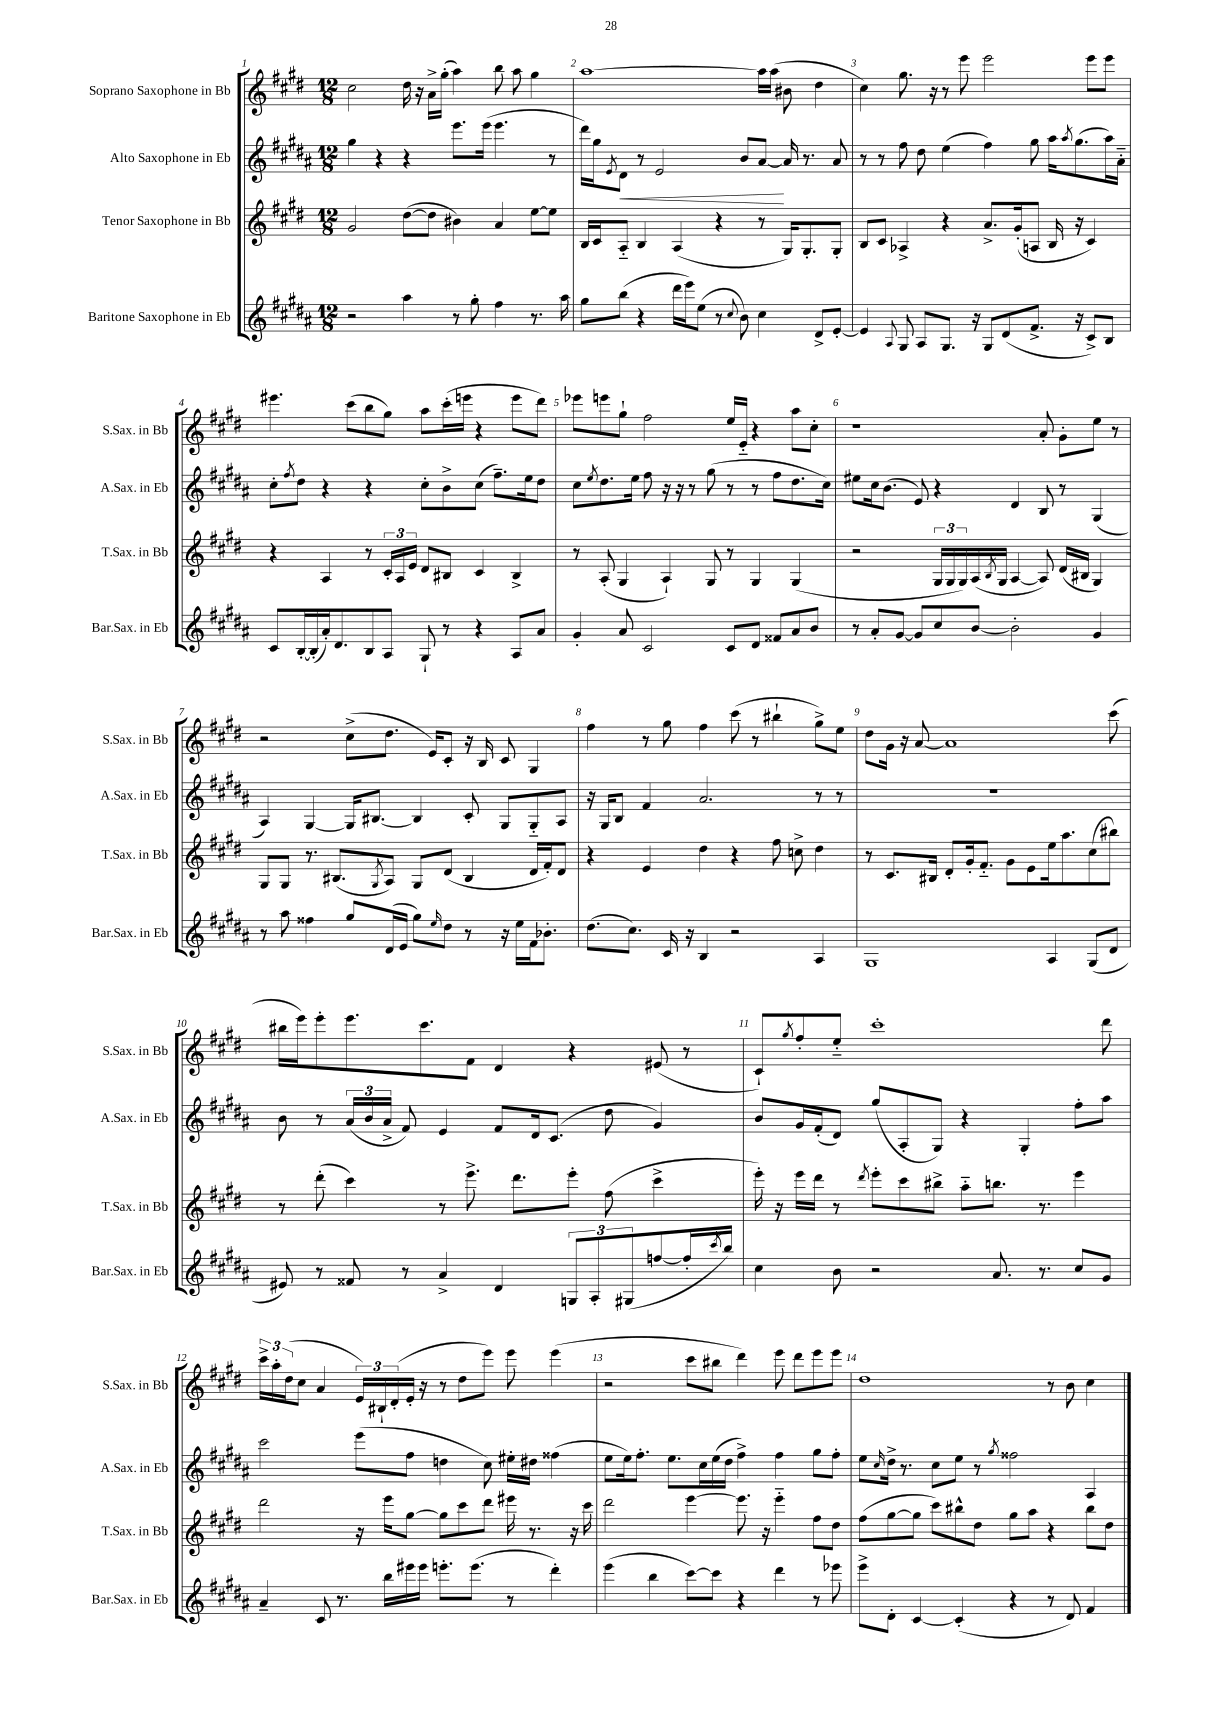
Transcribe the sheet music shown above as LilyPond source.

<<
\new StaffGroup <<
\new Staff = "s0" \with { instrumentName = "Soprano Saxophone in Bb" shortInstrumentName = "S.Sax. in Bb" } {
    \clef treble \key e \major \numericTimeSignature \time 12/8
    cis''2 dis''16 r16 a'16-> gis''16-.( a''4) b''8 a''8 gis''4 |
    a''1~ a''16 a''16( bis'8 dis''4 |
    cis''4) gis''8. r16 r8 e'''8 e'''2 e'''8 e'''8 |
    eis'''4. cis'''8( b''8 gis''8) a''8 cis'''16-.( e'''16 r4 e'''8 dis'''8) |
    ees'''8 e'''8 gis''8-! fis''2 e''16 e'16-_ r4 a''8 cis''8-. |
    r1 a'8-. gis'8-. e''8 r8 |
    r2 cis''8->( dis''8. e'16) cis'8-. r16 b16 cis'8 gis4 |
    fis''4 r8 gis''8 fis''4 cis'''8( r8 bis''4-! gis''8->) e''8 |
    dis''8 gis'16 r16 a'8~ a'1 cis'''8( |
    bis''16 e'''16) e'''8-. e'''8. cis'''8. fis'8 dis'4 r4 eis'8( r8 |
    cis'8-!) \acciaccatura { gis''8 } fis''8-. e''8-_ cis'''1-. dis'''8 |
    \tuplet 3/2 { cis'''16-> a''16-. dis''16( } cis''8 a'4 \tuplet 3/2 { e'16) bis16-! dis'16-.( } e'16-. r16 r8 dis''8 e'''8) e'''8 e'''4( |
    r2 cis'''8 bis''8 dis'''4) e'''8 dis'''8 e'''8 e'''8 |
    dis''1 r8 b'8 cis''4 \bar "|." |
}
\new Staff = "s1" \with { instrumentName = "Alto Saxophone in Eb" shortInstrumentName = "A.Sax. in Eb" } {
    \clef treble \key b \major \numericTimeSignature \time 12/8
    gis''4 r4 r4 e'''8. e'''16( e'''4. r8 |
    dis'''16) gis''16 \acciaccatura { e'8 } dis'8\< r8 e'2 b'8 ais'8~\! ais'16 r8. ais'8 |
    r8 r8 fis''8 dis''8 e''4( fis''4) gis''8 ais''16 \acciaccatura { ais''8 } gis''8.( ais''16) ais'16-_ |
    cis''8-. \acciaccatura { fis''8 } dis''8 r4 r4 cis''8-. b'8-> cis''8( fis''8.--) e''16 dis''8 |
    cis''8 \acciaccatura { e''8 } dis''8. e''16 fis''8 r16 r16 r8 gis''8( r8 r8 fis''8 dis''8. cis''16) |
    eis''8 cis''16 b'8.( e'8) r4 dis'4 b8 r8 gis4( |
    ais4) gis4~ gis16 bis8.~ bis4 cis'8-. gis8 gis8-_ ais8 |
    r16 gis16 b8 fis'4 ais'2. r8 r8 |
    R1. |
    b'8 r8 \tuplet 3/2 { ais'16( b'16 ais'16-> } fis'8) e'4 fis'8 dis'16 cis'8.( dis''8 gis'4) |
    b'8 gis'16 fis'16-.( dis'8) gis''8( ais8-. gis8) r4 gis4-. fis''8-. ais''8 |
    cis'''2 e'''8( fis''8 d''4 cis''8) eis''16-. dis''16 fisis''4( |
    e''8 e''16) fis''8.-. e''8. cis''16 e''16( dis''16 fis''4->) fis''4 gis''8 fis''8-. |
    e''8 \grace { cis''16 } dis''16-> r8. cis''8 e''8 r8 \acciaccatura { gis''8 } fisis''2 ais4 \bar "|." |
}
\new Staff = "s2" \with { instrumentName = "Tenor Saxophone in Bb" shortInstrumentName = "T.Sax. in Bb" } {
    \clef treble \key e \major \numericTimeSignature \time 12/8
    gis'2 dis''8~( dis''8 bis'4) a'4 e''8~ e''8 |
    b16 cis'16 a8-_ b4 a4( r4 r8 gis16) gis8.-. gis8-. |
    b8 cis'8 aes4-> r4 a'8.-> gis'16-.( a8 b16 r16 cis'4) |
    r4 a4 r8 \tuplet 3/2 { cis'16-. a16 e'16 } dis'8 bis8 cis'4 bis4-> |
    r8 a8-.( gis4 a4-!) gis8 r8 gis4 gis4( |
    r2 \tuplet 3/2 { gis16 gis16 gis16) } a16( \acciaccatura { b8 } gis16 a4~ a8) dis'16( bis16 gis4) |
    gis8 gis8 r8. bis8.( \acciaccatura { gis8 } a8) gis8 dis'8( bis4 dis'16 fis'16-.) dis'8 |
    r4 e'4 dis''4 r4 fis''8 c''8-> dis''4 |
    r8 cis'8. bis16 dis'8-. gis'16-. fis'8.-_ gis'8 e'8 e''16 a''8. cis''8( bis''8) |
    r8 dis'''8-.( cis'''4) r8 e'''8.-> dis'''8. e'''8-. fis''8( cis'''4-> |
    e'''16-.) r16 e'''16 dis'''16 r8 \acciaccatura { dis'''8 } e'''8-. cis'''8 bis''8-> a''8-_ b''8. r8. e'''4 |
    dis'''2 r16 e'''16 gis''8~ gis''8 cis'''8 dis'''8 eis'''16 r8. r16 cis'''16 |
    dis'''2 e'''4~ e'''8. r16 e'''4-_ fis''8 dis''8 |
    fis''8( gis''8~ gis''8 cis'''8) bis''8-^ dis''8 gis''8 a''8 r4 bis''8 dis''8 \bar "|." |
}
\new Staff = "s3" \with { instrumentName = "Baritone Saxophone in Eb" shortInstrumentName = "Bar.Sax. in Eb" } {
    \clef treble \key b \major \numericTimeSignature \time 12/8
    r2 ais''4 r8 gis''8-. fis''4 r8. ais''16 |
    gis''8 b''8( r4 dis'''16 e'''16) e''8( r8 \appoggiatura { cis''8 } b'8) cis''4 dis'8-> e'8~-. |
    e'4 \appoggiatura { ais8 } gis8 ais8 gis8. r16 gis8 dis'8( fis'8.-> r16 cis'8->) b8 |
    cis'8 b16~-. b16-.( ais'16-.) dis'8. b8 ais8 gis8-! r8 r4 ais8 ais'8 |
    gis'4-. ais'8 cis'2 cis'8 dis'8 fisis'8 ais'8 b'8 |
    r8 ais'8-. gis'8~ gis'8 cis''8 b'8~ b'2-. gis'4 |
    r8 ais''8 fisis''4 gis''8 dis'16( e'16 gis''8) \grace { e''16 } dis''8 r8 r16 e''16 fis'16 bes'8.-. |
    dis''8.( cis''8.) cis'16 r16 b4 r2 ais4 |
    gis1 ais4 gis8( dis'8 |
    eis'8) r8 fisis'8 r8 ais'4-> dis'4 \tuplet 3/2 { g8 ais8-. gis8( } f''8~ f''16-. \acciaccatura { cis'''8 } b''16) |
    cis''4 b'8 r2 ais'8. r8. cis''8 gis'8 |
    ais'4-- cis'8 r8. b''16 eis'''16 eis'''16 e'''8.-. e'''8.( r8 dis'''4-.) |
    e'''4( b''4 cis'''8~) cis'''8 r4 dis'''4 r8 ees'''8 |
    e'''8-> dis'8-. cis'4~ cis'4-.( r4 r8 dis'8) fis'4 \bar "|." |
}
>>
>>
\layout { \context { \Score \override BarNumber.break-visibility = ##(#f #t #t) barNumberVisibility = #all-bar-numbers-visible } }
